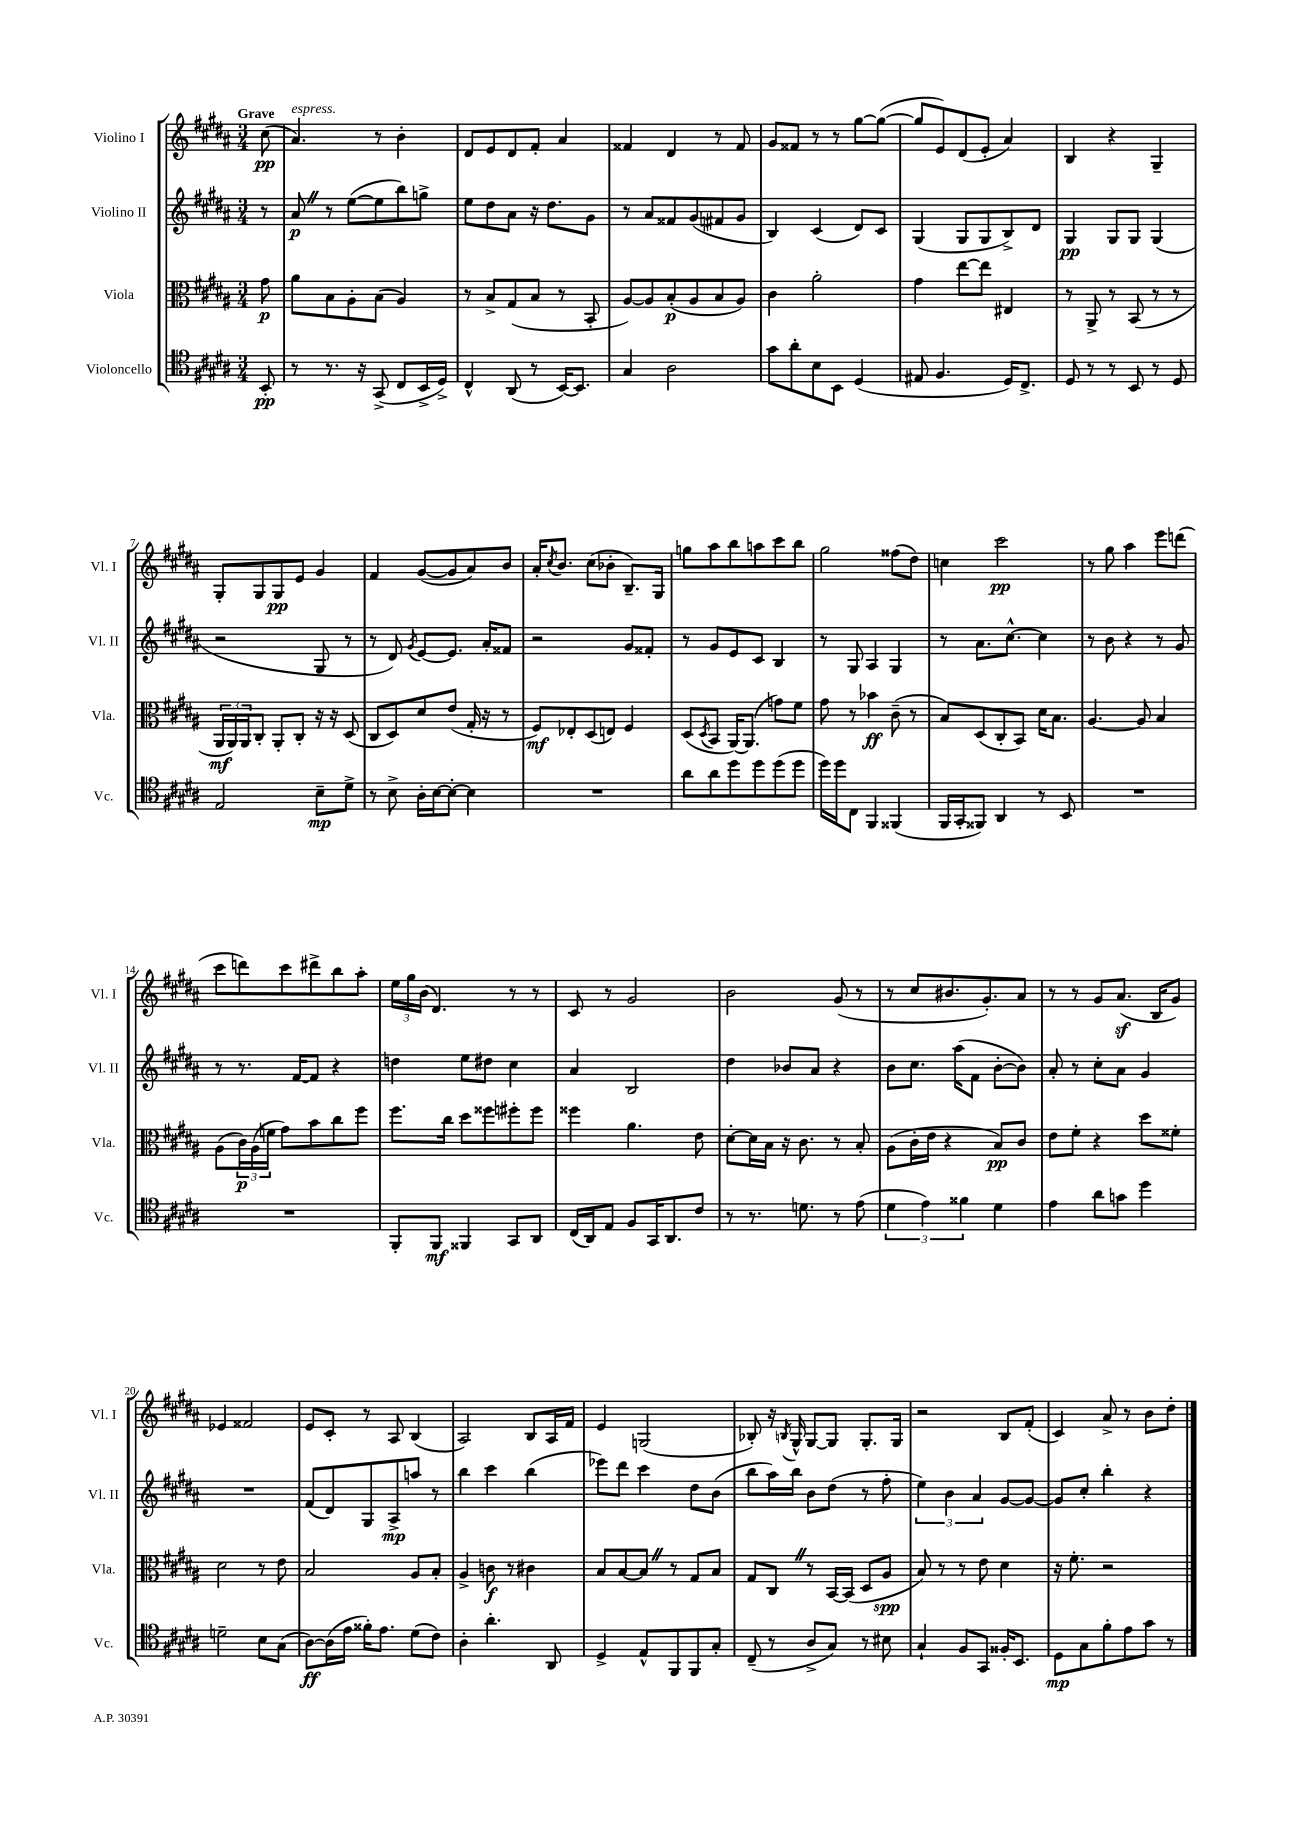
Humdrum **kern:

**kern	**dynam	**kern	**dynam	**kern	**dynam	**kern	**dynam
*part4	*part4	*part3	*part3	*part2	*part2	*part1	*part1
*staff4	*staff4	*staff3	*staff3	*staff2	*staff2	*staff1	*staff1
*I"Violoncello	*	*I"Viola	*	*I"Violino II	*	*I"Violino I	*
*I'Vc.	*	*I'Vla.	*	*I'Vl. II	*	*I'Vl. I	*
*clefC4	*	*clefC3	*	*clefG2	*	*clefG2	*
*k[f#c#g#d#a#]	*	*k[f#c#g#d#a#]	*	*k[f#c#g#d#a#]	*	*k[f#c#g#d#a#]	*
*M3/4	*	*M3/4	*	*M3/4	*	*M3/4	*
=	=	=	=	=	=	=	=
!	!	!	!	!	!	!LO:TX:a:B:t=Grave	!
8BB'/	pp	8g#\	p	8r	.	(8cc#\	pp
=1	=1	=1	=1	=1	=1	=1	=1
!	!	!	!	!	!	!LO:TX:a:i:t=espress.	!
8r	.	8a#\L	.	8a#Z/	p	4.a#/)	.
8.r	.	8B\	.	8r	.	.	.
.	.	8A#'\	.	([8ee\L	.	.	.
16r	.	.	.	.	.	.	.
(8GG#^/	.	(8B\J	.	8ee\]	.	8r	.
8C#/L	.	4A#/)	.	8bb\)	.	4b'\	.
16BB^/L	.	.	.	8ggn^\J	.	.	.
16D#^/JJ)	.	.	.	.	.	.	.
=2	=2	=2	=2	=2	=2	=2	=2
4C#^^/	.	8r	.	8ee\L	.	8d#/L	.
.	.	8B^/L	.	8dd#\	.	8e/	.
(8AA#/	.	(8G#/	.	8a#\J	.	8d#/	.
8r	.	8B/J	.	16r	.	8f#'/J	.
.	.	.	.	8.dd#\L	.	.	.
[16BB/KL)	.	8r	.	.	.	4a#/	.
8.BB/J]	.	.	.	.	.	.	.
.	.	8BB'/	.	8g#\J	.	.	.
=3	=3	=3	=3	=3	=3	=3	=3
4G#/	.	[8A#/L)	.	8r	.	4f##X/	.
.	.	8A#/]	.	8a#/L	.	.	.
2A#\	.	(8B'/	p	8f##X/	.	4d#/	.
.	.	8A#/	.	(8g#/	.	.	.
.	.	8B/	.	8f#X/	.	8r	.
.	.	8A#/J)	.	8g#/J	.	8f##/	.
=4	=4	=4	=4	=4	=4	=4	=4
8g#\L	.	4c#\	.	4B/)	.	8g#/L	.
8a#'\	.	.	.	.	.	8f##X/J	.
8B\	.	2a#'\	.	(4c#/	.	8r	.
8BB\J	.	.	.	.	.	8r	.
(4D#/	.	.	.	8d#/L)	.	[8gg#\L	.
.	.	.	.	8c#/J	.	(8gg#\J_	.
=5	=5	=5	=5	=5	=5	=5	=5
8E#X/	.	4g#\	.	(4G#/	.	8gg#/L]	.
4.F#/	.	.	.	.	.	8e/)	.
.	.	[8ee\L	.	8G#/L	.	(8d#/	.
.	.	8ee\J]	.	8G#/	.	8e'/J	.
16D#/KL)	.	4E#X/	.	8B^/)	.	4a#/)	.
8.C#^/J	.	.	.	.	.	.	.
.	.	.	.	8d#/J	.	.	.
=6	=6	=6	=6	=6	=6	=6	=6
8D#/	.	8r	.	4G#/	pp	4B/	.
8r	.	8AA#^/	.	.	.	.	.
8r	.	8r	.	8G#/L	.	4r	.
8BB/	.	(8BB/	.	8G#/J	.	.	.
8r	.	8r	.	(4G#/	.	4G#~/	.
8D#/	.	8r	.	.	.	.	.
!!LO:LB:g=z
=7	=7	=7	=7	=7	=7	=7	=7
2E/	.	24AA#/LL	mf	2r	.	8G#'/L	.
.	.	24AA#/)	.	.	.	.	.
.	.	24AA#/J	.	.	.	.	.
.	.	8C#'/J	.	.	.	8G#/	.
.	.	8AA#'/L	.	.	.	8G#/	pp
.	.	8C#'/J	.	.	.	8e/J	.
8B~\L	mp	16r	.	8G#/	.	4g#/	.
.	.	16r	.	.	.	.	.
8d#^\J	.	(8D#/	.	8r	.	.	.
=8	=8	=8	=8	=8	=8	=8	=8
8r	.	8C#/L	.	8r	.	4f#/	.
8B^\	.	8D#/)	.	8d#/)	.	.	.
.	.	.	.	8qg#/	.	.	.
16A#'\LL	.	8d#/	.	[8e/L	.	([8g#/L	.
[16B\J	.	.	.	.	.	.	.
8B'\J_	.	(8e/J	.	8.e/J]	.	8g#/]	.
4B\]	.	16G#'/	.	.	.	8a#/)	.
.	.	16r	.	16a#'/KL	.	.	.
.	.	8r	.	8f##X/J	.	8b/J	.
=9	=9	=9	=9	=9	=9	=9	=9
2.r	.	8F#/L)	mf	2r	.	16a#'/KL	.
.	.	.	.	.	.	8qcc#/	.
.	.	.	.	.	.	8.b/J	.
.	.	8E-X'/	.	.	.	.	.
.	.	(8D#/	.	.	.	(8cc#\L	.
.	.	8En/J)	.	.	.	8b-X'\J	.
.	.	4F#/	.	8g#/L	.	8.B~/L)	.
.	.	.	.	8f##X'/J	.	.	.
.	.	.	.	.	.	16G#/Jk	.
=10	=10	=10	=10	=10	=10	=10	=10
8a#\L	.	(8D#/L	.	8r	.	8ggn\L	.
.	.	8qD#/	.	.	.	.	.
8a#\	.	8BB/J	.	8g#/L	.	8aa#\	.
8dd#\	.	[16AA#/KL)	.	8e/	.	8bb\	.
.	.	(8.AA#/J]	.	.	.	.	.
8dd#\	.	.	.	8c#/J	.	8aan\	.
(8dd#\	.	8gn\L)	.	4B/	.	8ccc#\	.
8dd#\J	.	8f#\J	.	.	.	8bb\J	.
=11	=11	=11	=11	=11	=11	=11	=11
16dd#\LL)	.	8g#\	.	8r	.	2gg#\	.
16dd#\J	.	.	.	.	.	.	.
8C#\J	.	8r	.	8G#/	.	.	.
4FF#/	.	4b-X\	ff	4A#/	.	.	.
(4FF##X/	.	(8c#~\	.	4G#/	.	(8ff##X\L	.
.	.	8r	.	.	.	8dd#\J)	.
=12	=12	=12	=12	=12	=12	=12	=12
16FF#/LL	.	8B/L)	.	8r	.	4ccn\	.
16GG#'/J	.	.	.	.	.	.	.
8FF##X/J)	.	(8D#/	.	8.a#\L	.	.	.
4AA#/	.	8C#'/	.	.	.	2ccc#\	pp
.	.	.	.	[8.cc#^^\J	.	.	.
.	.	8BB/J)	.	.	.	.	.
8r	.	16d#\KL	.	4cc#\]	.	.	.
.	.	8.B\J	.	.	.	.	.
8BB/	.	.	.	.	.	.	.
=13	=13	=13	=13	=13	=13	=13	=13
2.r	.	[4.A#/	.	8r	.	8r	.
.	.	.	.	8b\	.	8gg#\	.
.	.	.	.	4r	.	4aa#\	.
.	.	8A#/]	.	.	.	.	.
.	.	4B/	.	8r	.	8eee\L	.
.	.	.	.	8g#/	.	(8dddn\J	.
!!LO:LB:g=z
=14	=14	=14	=14	=14	=14	=14	=14
2.r	.	(8A#\L	.	8r	.	8ccc#\L	.
.	.	24c#\L)	p	8.r	.	8dddn\)	.
.	.	(24A#\	.	.	.	.	.
.	.	24fn\JJ	.	.	.	.	.
.	.	8g#\L)	.	.	.	8ccc#\	.
.	.	.	.	[16f#/KL	.	.	.
.	.	8b\	.	8f#/J]	.	8ddd#X^\	.
.	.	8cc#\	.	4r	.	8bb\	.
.	.	8ff#\J	.	.	.	8aa#'\J	.
=15	=15	=15	=15	=15	=15	=15	=15
8FF#'/L	.	8.ff#\L	.	4ddn\	.	24ee\LL	.
.	.	.	.	.	.	24gg#\	.
.	.	.	.	.	.	(24b\JJ	.
8FF#/J	mf	.	.	.	.	4.d#/)	.
.	.	16cc#\Jk	.	.	.	.	.
4FF##X/	.	8dd#\L	.	8ee\L	.	.	.
.	.	8ff##X\	.	8dd#X\J	.	.	.
8GG#/L	.	8ff#X'\	.	4cc#\	.	8r	.
8AA#/J	.	8ff#\J	.	.	.	8r	.
=16	=16	=16	=16	=16	=16	=16	=16
(16C#/LL	.	4ff##X\	.	4a#/	.	8c#/	.
16AA#/J)	.	.	.	.	.	.	.
8E/J	.	.	.	.	.	8r	.
8F#/L	.	4.a#\	.	2B/	.	2g#/	.
16GG#/K	.	.	.	.	.	.	.
8.AA#/	.	.	.	.	.	.	.
8c#/J	.	8e\	.	.	.	.	.
=17	=17	=17	=17	=17	=17	=17	=17
8r	.	[8d#'\L	.	4dd#\	.	2b\	.
8.r	.	16d#\L]	.	.	.	.	.
.	.	16B\JJ	.	.	.	.	.
.	.	16r	.	8b-X/L	.	.	.
8.dn\	.	8.c#\	.	.	.	.	.
.	.	.	.	8a#/J	.	.	.
8r	.	8r	.	4r	.	(8g#/	.
(8e\	.	8B'/	.	.	.	8r	.
=18	=18	=18	=18	=18	=18	=18	=18
6d#\	.	(8A#\L	.	8b\L	.	8r	.
.	.	16c#'\L	.	8.cc#\J	.	8cc#/L	.
6e\)	.	.	.	.	.	.	.
.	.	16e\JJ	.	.	.	.	.
.	.	4r	.	.	.	8.b#X/	.
.	.	.	.	(16aa#\KL	.	.	.
6f##X\	.	.	.	.	.	.	.
.	.	.	.	8f#\J	.	.	.
.	.	.	.	.	.	8.g#'/)	.
4d#\	.	8B/L)	pp	[8b'\L	.	.	.
.	.	8c#/J	.	8b\J])	.	8a#/J	.
=19	=19	=19	=19	=19	=19	=19	=19
4e\	.	8e\L	.	8a#'/	.	8r	.
.	.	8f#'\J	.	8r	.	8r	.
8a#\L	.	4r	.	8cc#'\L	.	8g#/L	.
8gn\J	.	.	.	8a#\J	.	(8.a#z/J	.
4dd#\	.	8dd#\L	.	4g#/	.	.	.
.	.	.	.	.	.	16B/KL	.
.	.	8f##X'\J	.	.	.	8g#/J)	.
!!LO:LB:g=z
=20	=20	=20	=20	=20	=20	=20	=20
2dn~\	.	2d#\	.	2.r	.	4e-X/	.
.	.	.	.	.	.	2f##X/	.
8B\L	.	8r	.	.	.	.	.
(8G#\J	.	8e\	.	.	.	.	.
=21	=21	=21	=21	=21	=21	=21	=21
[8A#\L)	ff	2B/	.	(8f#/L	.	8e/L	.
(16A#\L]	.	.	.	8d#/)	.	8c#'/J	.
16e\JJ	.	.	.	.	.	.	.
16f##X'\KL)	.	.	.	8G#/	.	8r	.
8.e\J	.	.	.	.	.	.	.
.	.	.	.	8A#^/	mp	8A#/	.
(8d#\L	.	8A#/L	.	8aan/J	.	(4B/	.
8c#\J)	.	8B'/J	.	8r	.	.	.
=22	=22	=22	=22	=22	=22	=22	=22
4A#'\	.	4A#^/	.	4bb\	.	2A#/)	.
4.a#'\	.	8cn\	f	4ccc#\	.	.	.
.	.	8r	.	.	.	.	.
.	.	4c#X\	.	(4bb\	.	8B/L	.
8AA#/	.	.	.	.	.	16A#/L	.
.	.	.	.	.	.	16f#/JJ	.
=23	=23	=23	=23	=23	=23	=23	=23
4D#^/	.	8B/L	.	8eee-X\L)	.	4e/	.
.	.	[8B/	.	8ddd#\J	.	.	.
8E^^/L	.	8BZ/J]	.	4ccc#\	.	(2Gn/	.
8FF#/	.	8r	.	.	.	.	.
8FF#/	.	8G#/L	.	8dd#\L	.	.	.
8G#'/J	.	8B/J	.	(8b\J	.	.	.
=24	=24	=24	=24	=24	=24	=24	=24
(8C#~/	.	8G#/L	.	8bb\L	.	8B-X'/)	.
8r	.	8C#Z/J	.	16aa#\L)	.	16r	.
.	.	.	.	.	.	8qBn/	.
.	.	.	.	16bb\JJ	.	16G#^^/	.
8A#^/L	.	8r	.	8b\L	.	[8G#/L	.
8G#/J)	.	[16BB/LL	.	(8dd#\J	.	8G#/J]	.
.	.	(16BB/JJ]	.	.	.	.	.
8r	.	8D#/L	.	8r	.	8.G#'/L	.
8B#X\	.	8A#/J	spp	8ff#'\	.	.	.
.	.	.	.	.	.	16G#/Jk	.
=25	=25	=25	=25	=25	=25	=25	=25
4G#`/	.	8B/)	.	6ee\)	.	2r	.
.	.	8r	.	.	.	.	.
.	.	.	.	6b\	.	.	.
8F#/L	.	8r	.	.	.	.	.
.	.	.	.	6a#/	.	.	.
8GG#/J	.	8e\	.	.	.	.	.
16F##X'/KL	.	4d#\	.	[8g#/L	.	8B/L	.
8.BB/J	.	.	.	.	.	.	.
.	.	.	.	8g#/J_	.	(8f#'/J	.
=26	=26	=26	=26	=26	=26	=26	=26
8D#\L	mp	16r	.	8g#/L]	.	4c#/)	.
.	.	8.f#'\	.	.	.	.	.
8G#\	.	.	.	8cc#'/J	.	.	.
8f#'\	.	2r	.	4bb'\	.	8a#^/	.
8e\	.	.	.	.	.	8r	.
8g#\J	.	.	.	4r	.	8b\L	.
8r	.	.	.	.	.	8dd#'\J	.
==	==	==	==	==	==	==	==
*-	*-	*-	*-	*-	*-	*-	*-
